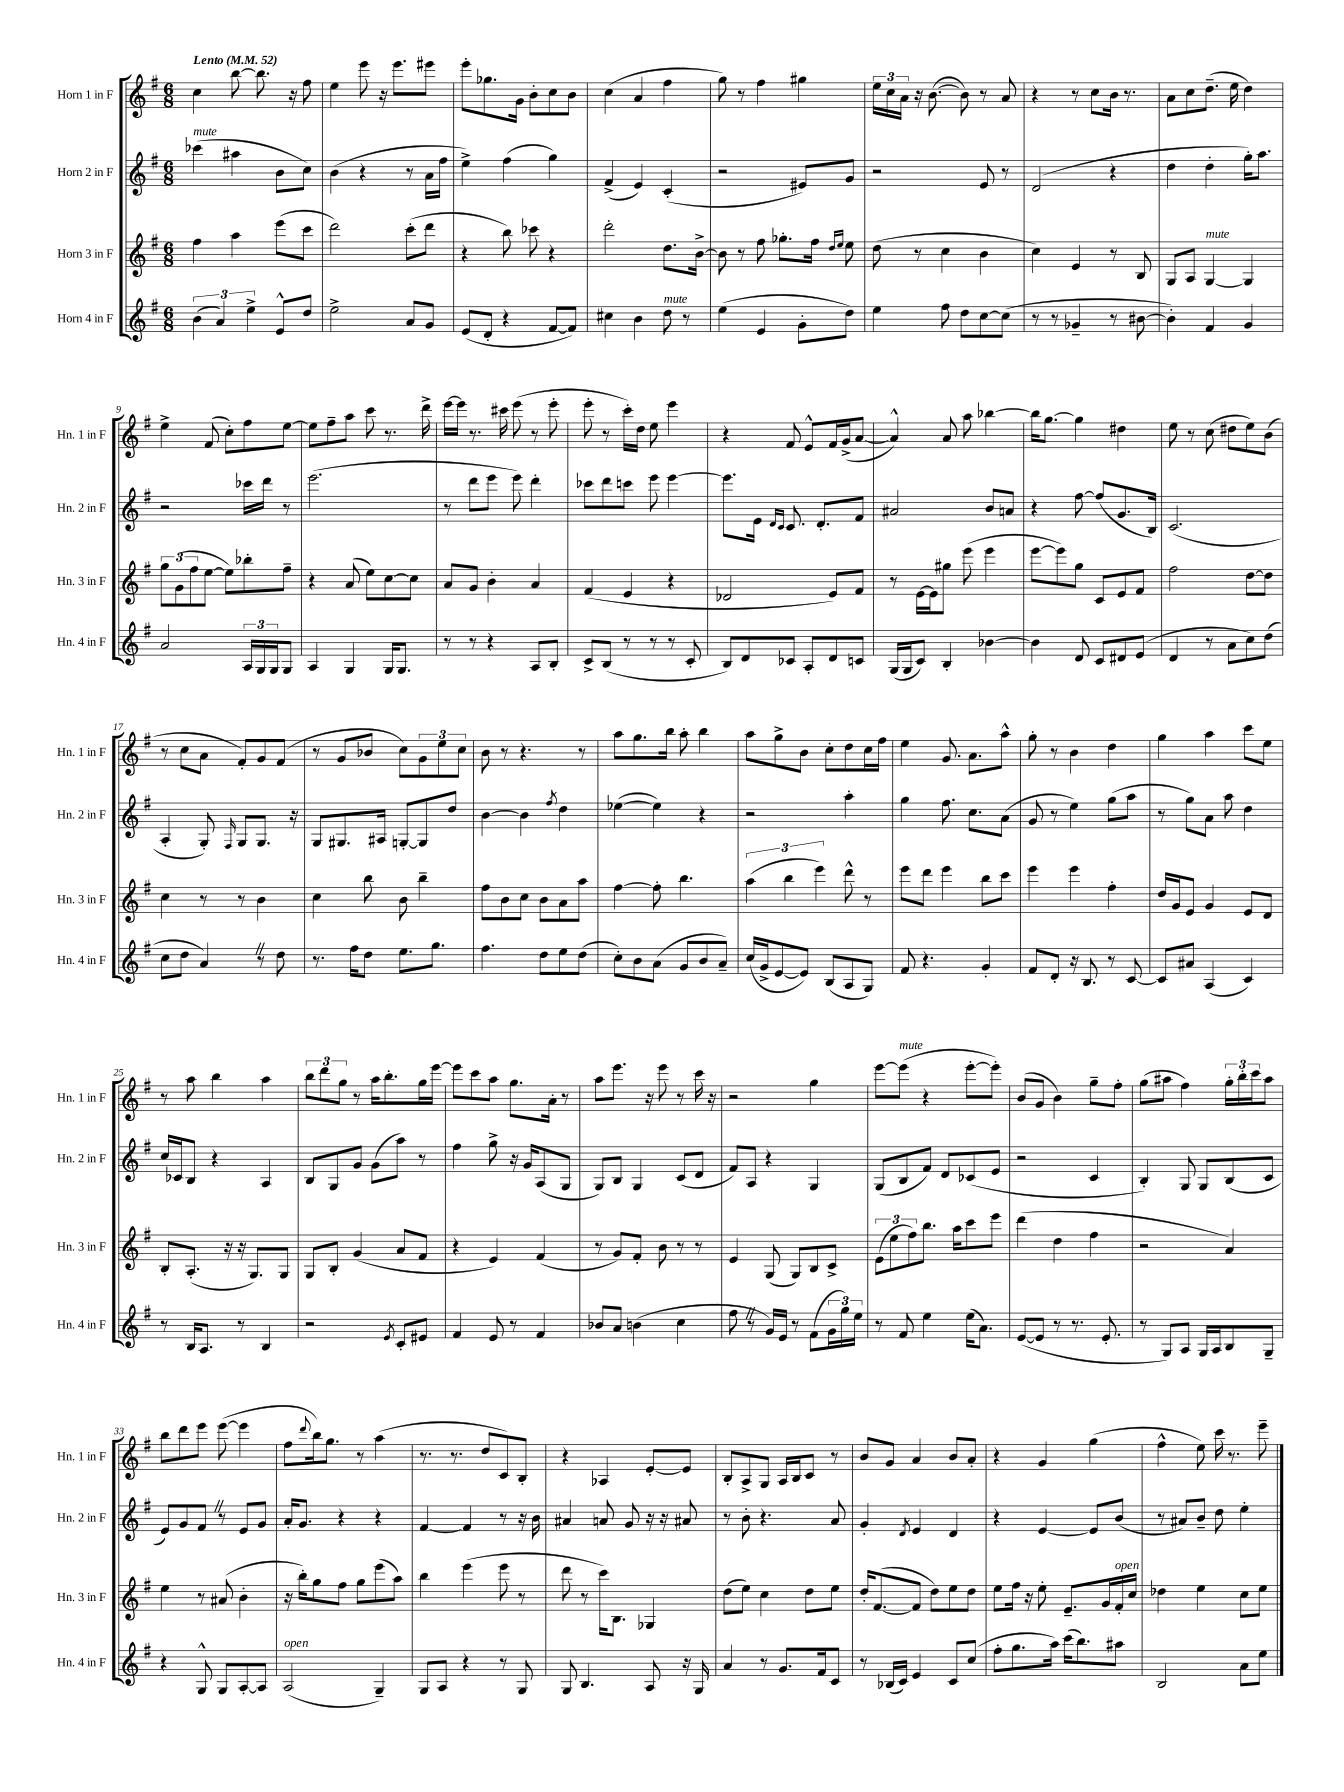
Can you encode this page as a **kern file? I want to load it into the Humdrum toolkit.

**kern	**kern	**kern	**kern
*part4	*part3	*part2	*part1
*staff4	*staff3	*staff2	*staff1
*I"Horn 4 in F	*I"Horn 3 in F	*I"Horn 2 in F	*I"Horn 1 in F
*I'Hn. 4 in F	*I'Hn. 3 in F	*I'Hn. 2 in F	*I'Hn. 1 in F
*clefG2	*clefG2	*clefG2	*clefG2
*k[f#]	*k[f#]	*k[f#]	*k[f#]
*M6/8	*M6/8	*M6/8	*M6/8
*MM52	*MM52	*MM52	*MM52
=1	=1	=1	=1
!	!	!	!LO:TX:a:B:t=Lento
!	!	!LO:TX:a:i:t=mute	!
(6b\	4ff#\	(4ccc-X\	4cc\
6a/)	.	.	.
.	4aa\	4aa#X\	[8bb\
6ee^\	.	.	.
.	.	.	8.bb\]
8e^^/L	(8eee\L	8b\L	.
.	.	.	16r
8dd/J	8ccc\J	8cc\J)	8ff#\
=2	=2	=2	=2
2ee^\	2ddd\)	(4b\	4ee\
.	.	4r	8eee\
.	.	.	16r
.	.	.	8.eee\L
8a/L	(8ccc'\L	8r	.
8g/J	8ddd\J	16a\LL	8eee#X\J
.	.	16ff#\JJ	.
=3	=3	=3	=3
(8e/L	4r	4ee^\)	8eee'\L
8d'/J	.	.	8.gg-X\
4r	8bb\)	(4ff#\	.
.	.	.	16g\Jk
.	8ccc-X\	.	8b'\L
[8f#/L	4r	4gg\)	8cc\
8f#/J])	.	.	8b\J
=4	=4	=4	=4
4cc#X\	2ddd'\	(4f#^/	(4cc\
4b\	.	4e/)	4a/
!LO:TX:a:i:t=mute	!	!	!
8dd\	8.dd\L	(4c'/	4ff#\
8r	.	.	.
.	[16b^\Jk	.	.
=5	=5	=5	=5
(4ee\	8b\]	2r	8gg\)
.	8r	.	8r
4e/	8ff#\	.	4ff#\
.	8.gg-X'\L	.	.
8g'\L	.	8e#X/L)	4gg#X\
.	16ff#\Jk	.	.
.	16qqdd/LL	.	.
.	16qqee/JJ	.	.
8dd\J)	8ee\	8g/J	.
=6	=6	=6	=6
4ee\	(8dd\	2r	24ee\LL
.	.	.	24cc\
.	.	.	24a\JJ
.	8r	.	16r
.	.	.	([8.b\
8ff#\	4cc\	.	.
8dd\L	.	.	8b\])
[8cc\	4b\	8e/	8r
(8cc\J]	.	8r	8a/
=7	=7	=7	=7
8r	4cc\)	(2d/	4r
8r	.	.	.
4g-X~/	4e/	.	8r
.	.	.	8cc\L
8r	8r	4r	16b\Jk
.	.	.	8.r
[8b#X\	8B/	.	.
=8	=8	=8	=8
4b#'\])	8G/L	4dd\	8a\L
.	8A/J	.	8cc\
!	!LO:TX:a:i:t=mute	!	!
4f#/	[4G/	4dd'\	(8.dd~\J
.	.	.	16ee\
4g/	4G/]	16gg'\KL)	4dd\)
.	.	8.aa\J	.
!!LO:LB:g=z
=9	=9	=9	=9
2a/	12gg\L	2r	4ee^\
.	(12g\	.	.
.	12ff#\	.	.
.	[8ee\J	.	(8f#/
.	8ee\L])	.	8cc'\L)
24A/LL	8bb-X'\	16ccc-X\LL	8ff#\
24G/	.	.	.
.	.	16ddd\JJ	.
24G/J	.	.	.
8G/J	8ff#~\J	8r	[8ee\J
=10	=10	=10	=10
4A/	4r	(2.eee\	8ee\L]
.	.	.	8ff#~\
4G/	(8a/	.	8aa\J
.	8ee\L)	.	8ccc\
16G/KL	[8cc\	.	8.r
8.G/J	.	.	.
.	8cc\J]	.	.
.	.	.	16ddd^\
=11	=11	=11	=11
8r	8a/L	8r	[16eee\LL
.	.	.	16eee\JJ]
8r	8g/J	8ddd\L	8.r
4r	4b'\	8eee\J	.
.	.	.	16ccc#X\
.	.	8eee\)	(8eee\
8A/L	4a/	4ddd'\	8r
8B'/J	.	.	8eee'\
=12	=12	=12	=12
8c^/L	(4f#/	8ccc-X\L	8eee'\
(8B/J	.	8ddd\	8r
8r	4e/	8cccn\J	16ccc'\LL)
.	.	.	16dd\JJ
8r	.	8eee\	8ee\
8r	4r	[4eee\	4eee\
8c'/	.	.	.
=13	=13	=13	=13
8B/L)	2d-X/	8.eee\L]	4r
8d/	.	.	.
.	.	16e\Jk	.
.	.	16qqd/LL	.
.	.	16qqc/JJ	.
8c-X/J	.	8.c/	8f#/
8A'/L	.	.	8e^^/L
.	.	8.d'/L	.
8d/	8e/L)	.	16f#/L
.	.	.	(16g^/J
8cn/J	8f#/J	8f#/J	[8a/J
=14	=14	=14	=14
(16G/LL	8r	2a#X/	4a^^/])
16G/J	.	.	.
8c/J)	[16e\LL	.	.
.	16e\J]	.	.
4B'/	8gg#X\J	.	8a/
.	(8eee\	.	8aa\
[4b-X\	4eee\	8b/L	[4bb-X\
.	.	8an/J	.
=15	=15	=15	=15
4b-\]	[8eee\L	4r	16bb-\KL]
.	.	.	[8.gg\J
.	8eee\])	.	.
8d/	8gg\J	[8ff#\	4gg\]
8c/L	8c/L	(8ff#/L]	.
8d#X/	8e/	8.g/	4dd#X\
(8e/J	8f#/J	.	.
.	.	16B/Jk)	.
=16	=16	=16	=16
4d/	2ff#\	(2.c/	8ee\
.	.	.	8r
8r	.	.	(8cc\
8a\L	.	.	8dd#X\L
8cc\)	[8dd\L	.	8ee\)
(8dd\J	8dd\J]	.	(8b\J
!!LO:LB:g=z
=17	=17	=17	=17
8cc\L	4cc\	4A'/	8r
8dd\J	.	.	8cc\L
4aZ/)	8r	8G'/)	8a\J
.	.	16qqF#/	.
.	8r	8G/L	8f#'/L)
8r	4b\	8.G/J	8g/
8dd\	.	.	(8f#/J
.	.	16r	.
=18	=18	=18	=18
8.r	4cc\	8G/L	8r
.	.	8.G#X/	8g/L
16ff#\KL	.	.	.
8dd\J	8bb\	.	8b-X/J
.	.	16A#X/Jk	.
8.ee\L	8b\	[8Gn'/L	8cc\L)
.	4bb~\	8G/]	12g\
8.gg\J	.	.	.
.	.	.	12ee\
.	.	8dd/J	.
.	.	.	12cc\J
=19	=19	=19	=19
4.ff#\	8ff#\L	[4b\	8b\
.	8b\	.	8r
.	8cc\J	4b\]	4.r
8dd\L	8b\L	.	.
.	.	8qff#/	.
8ee\	8a\	4dd\	.
(8dd\J	8aa\J	.	8r
=20	=20	=20	=20
8cc'\L)	[4ff#\	([4ee-X\	8aa\L
8b\	.	.	8.gg\
(8a\J	8ff#'\]	4ee-\])	.
.	.	.	16bb\Jk
8g/L	4.bb\	.	8aa'\
8b/	.	4r	4bb\
8a~/J)	.	.	.
=21	=21	=21	=21
(16cc/LL	(6aa\	2r	8aa\L
16g^/J	.	.	.
[8e/	.	.	8gg^\
.	6bb\	.	.
8e/J])	.	.	8b\J
.	6eee\)	.	.
(8B/L	.	.	8cc'\L
8A/	8ddd^^\	4aa'\	8dd\
8G/J)	8r	.	16cc\L
.	.	.	16ff#\JJ
=22	=22	=22	=22
8f#/	8eee\L	4gg\	4ee\
4.r	8ddd\J	.	.
.	4eee\	8.ff#\	8.g/
.	.	8.cc\L	8.a\L
4g'/	8bb\L	.	.
.	8ccc\J	(8a\J	8aa^^\J
=23	=23	=23	=23
8f#/L	4eee\	8g/	8gg'\
8d'/J	.	8r	8r
16r	4eee\	4ee\)	4b\
8.B/	.	.	.
8r	4ff#'\	(8gg\L	4dd\
[8c/	.	8aa\J	.
=24	=24	=24	=24
8c/L]	16dd/LL	8r	4gg\
.	16g/J	.	.
8a#X/J	8e/J	8gg\L)	.
(4A/	4g/	8a\J	4aa\
.	.	8aa\	.
4c/)	8e/L	4dd\	8ccc\L
.	8d/J	.	8ee\J
!!LO:LB:g=z
=25	=25	=25	=25
8r	8B'/L	16cc/LL	8r
.	.	16c-X/J	.
16B/KL	(8.A'/J	8B/J	8aa\
8.A/J	.	.	.
.	.	4r	4bb\
.	16r	.	.
8r	16r	.	.
.	8.G/L)	.	.
4B/	.	4A/	4aa\
.	8G/J	.	.
=26	=26	=26	=26
2r	8G/L	8B/L	12bb\L
.	.	.	12ddd\
.	8B'/J	8G/	.
.	.	.	12gg\J
.	(4g/	8g/J	8r
.	.	(8g\L	16aa\KL
.	.	.	8.bb'\
8qe/	.	.	.
8c'/L	8a/L	8aa\J)	.
8e#X/J	8f#/J	8r	16gg\L
.	.	.	[16eee\JJ
=27	=27	=27	=27
4f#/	4r	4ff#\	8eee\L]
.	.	.	8ccc\
8e/	4e/)	8gg^\	8aa\J
8r	.	16r	8.gg\L
.	.	16g/KL	.
4f#/	(4f#/	(8A/	.
.	.	.	16a'\Jk
.	.	8G/J	8r
=28	=28	=28	=28
8b-X/L	8r	8G/L)	8aa\L
8a/J	8g/L)	8B/J	8.eee\J
(4bn\	8f#'/J	4G/	.
.	.	.	16r
.	8b\	.	8eee\
4cc\	8r	(8c/L	8r
.	8r	8d/J	16ccc\
.	.	.	16r
=29	=29	=29	=29
8ff#Z\	4e/	8f#/L)	2r
8r	.	8A/J	.
16g/LL)	(8G/	4r	.
16e/JJ	.	.	.
8r	8G/L)	.	.
(8f#\L	8B/	4G/	4gg\
24g\L	8c^/J	.	.
24gg\)	.	.	.
24ee\JJ	.	.	.
=30	=30	=30	=30
8r	(12e\L	(8G/L	[8eee\L
.	12ee\	.	.
!	!	!	!LO:TX:a:i:t=mute
8f#/	.	8B/	(8eee\J]
.	12ff#\)	.	.
4ee\	8.bb\J	8f#/J)	4r
.	.	8d/L	.
.	16aa\KL	.	.
(16ee\KL	8ccc\	(8c-X/	[8eee'\L
8.a\J)	.	.	.
.	8eee\J	8e/J	8eee'\J])
=31	=31	=31	=31
([8e/L	(4ddd\	2r	(8b/L
8e/J]	.	.	8g/J
8r	4dd\	.	4b\)
8.r	.	.	.
.	4ff#\	4c/	8gg~\L
8.e'/	.	.	.
.	.	.	8ff#'\J
=32	=32	=32	=32
8r	2r	4B'/)	(8gg\L
8G/L)	.	.	8aa#X\J
8A/J	.	8G/	4ff#\)
16G/LL	.	8G/L	.
16A/J	.	.	.
8B/	4a/)	(8B/	24gg'\LL
.	.	.	24bb'\
.	.	.	24ccc\J
8G~/J	.	8c/J	8aa#\J
!!LO:LB:g=z
=33	=33	=33	=33
4r	4ee\	8e/L)	8bb\L
.	.	8g/	8ddd\
8G^^/	8r	8f#Z/J	8eee\J
8G/L	(8a#X/	8r	([8eee\
[8A'/	4b'\	8e/L	4eee\]
8A/J]	.	8g/J	.
=34	=34	=34	=34
!LO:TX:a:i:t=open	!	!	!
(2A/	16r	16a'/KL	8ff#\L
.	16bb'\KL)	8.g/J	.
.	.	.	8qqddd/
.	8gg\	.	16bb\k)
.	.	.	8.gg\J
.	8ff#\J	4r	.
.	8gg\L	.	8r
4G~/)	(8eee\	4r	(4aa\
.	8aa\J)	.	.
=35	=35	=35	=35
8G/L	4bb\	[4f#/	8.r
8A/J	.	.	.
.	.	.	8.r
4r	(4eee\	4f#/]	.
.	.	.	8dd/L
8r	8eee\	8r	8c/)
8G/	8r	16r	8B'/J
.	.	16b\	.
=36	=36	=36	=36
8G/	8ddd\	4a#X/	4r
4.B/	8r	.	.
.	16ccc\KL)	8an/	4A-X/
.	8.B\J	.	.
.	.	8g/	.
8A/	4G-X/	16r	[8e'/L
.	.	16r	.
16r	.	8a#X/	8e/J]
16G/	.	.	.
=37	=37	=37	=37
4a/	(8dd\L	8r	8B'/L
.	8ee\J)	8b'\	8A^/
8r	4cc\	4.r	8G/J
8.g/L	.	.	16A/LL
.	.	.	16B/J
.	8dd\L	.	8c/J
16f#/k	.	.	.
8c/J	8ee\J	8a/	8r
=38	=38	=38	=38
8r	16dd'/KL	4g'/	8b/L
.	([8.f#/	.	.
(16B-X/LL	.	.	8g/J
16c/JJ)	.	.	.
.	.	8qd/	.
4e/	8f#/J]	4e/	4a/
.	8dd\L)	.	.
8c/L	8ee\	4d/	8b/L
(8cc/J	8dd\J	.	8a'/J
=39	=39	=39	=39
8ff#'\L	8ee\L	4r	4r
8.gg\	16ff#\Jk	.	.
.	16r	.	.
.	8ee'\	[4e/	4g/
16aa\Jk)	.	.	.
(16ccc\KL	8.e~/L	.	.
8.bb\)	.	.	.
.	.	8e/L]	(4gg\
.	16g/L	.	.
!	!LO:TX:a:i:t=open	!	!
8aa#X\J	16f#'/	(8b/J	.
.	16cc/JJ	.	.
=40	=40	=40	=40
2B/	4dd-X\	8r	4ff#^^\
.	.	8a#X/L)	.
.	4ee\	8b~/J	8ee\)
.	.	8dd\	16ccc\
.	.	.	8.r
8a\L	8cc\L	4ee'\	.
8ee\J	8ee\J	.	8eee~\
==	==	==	==
*-	*-	*-	*-
